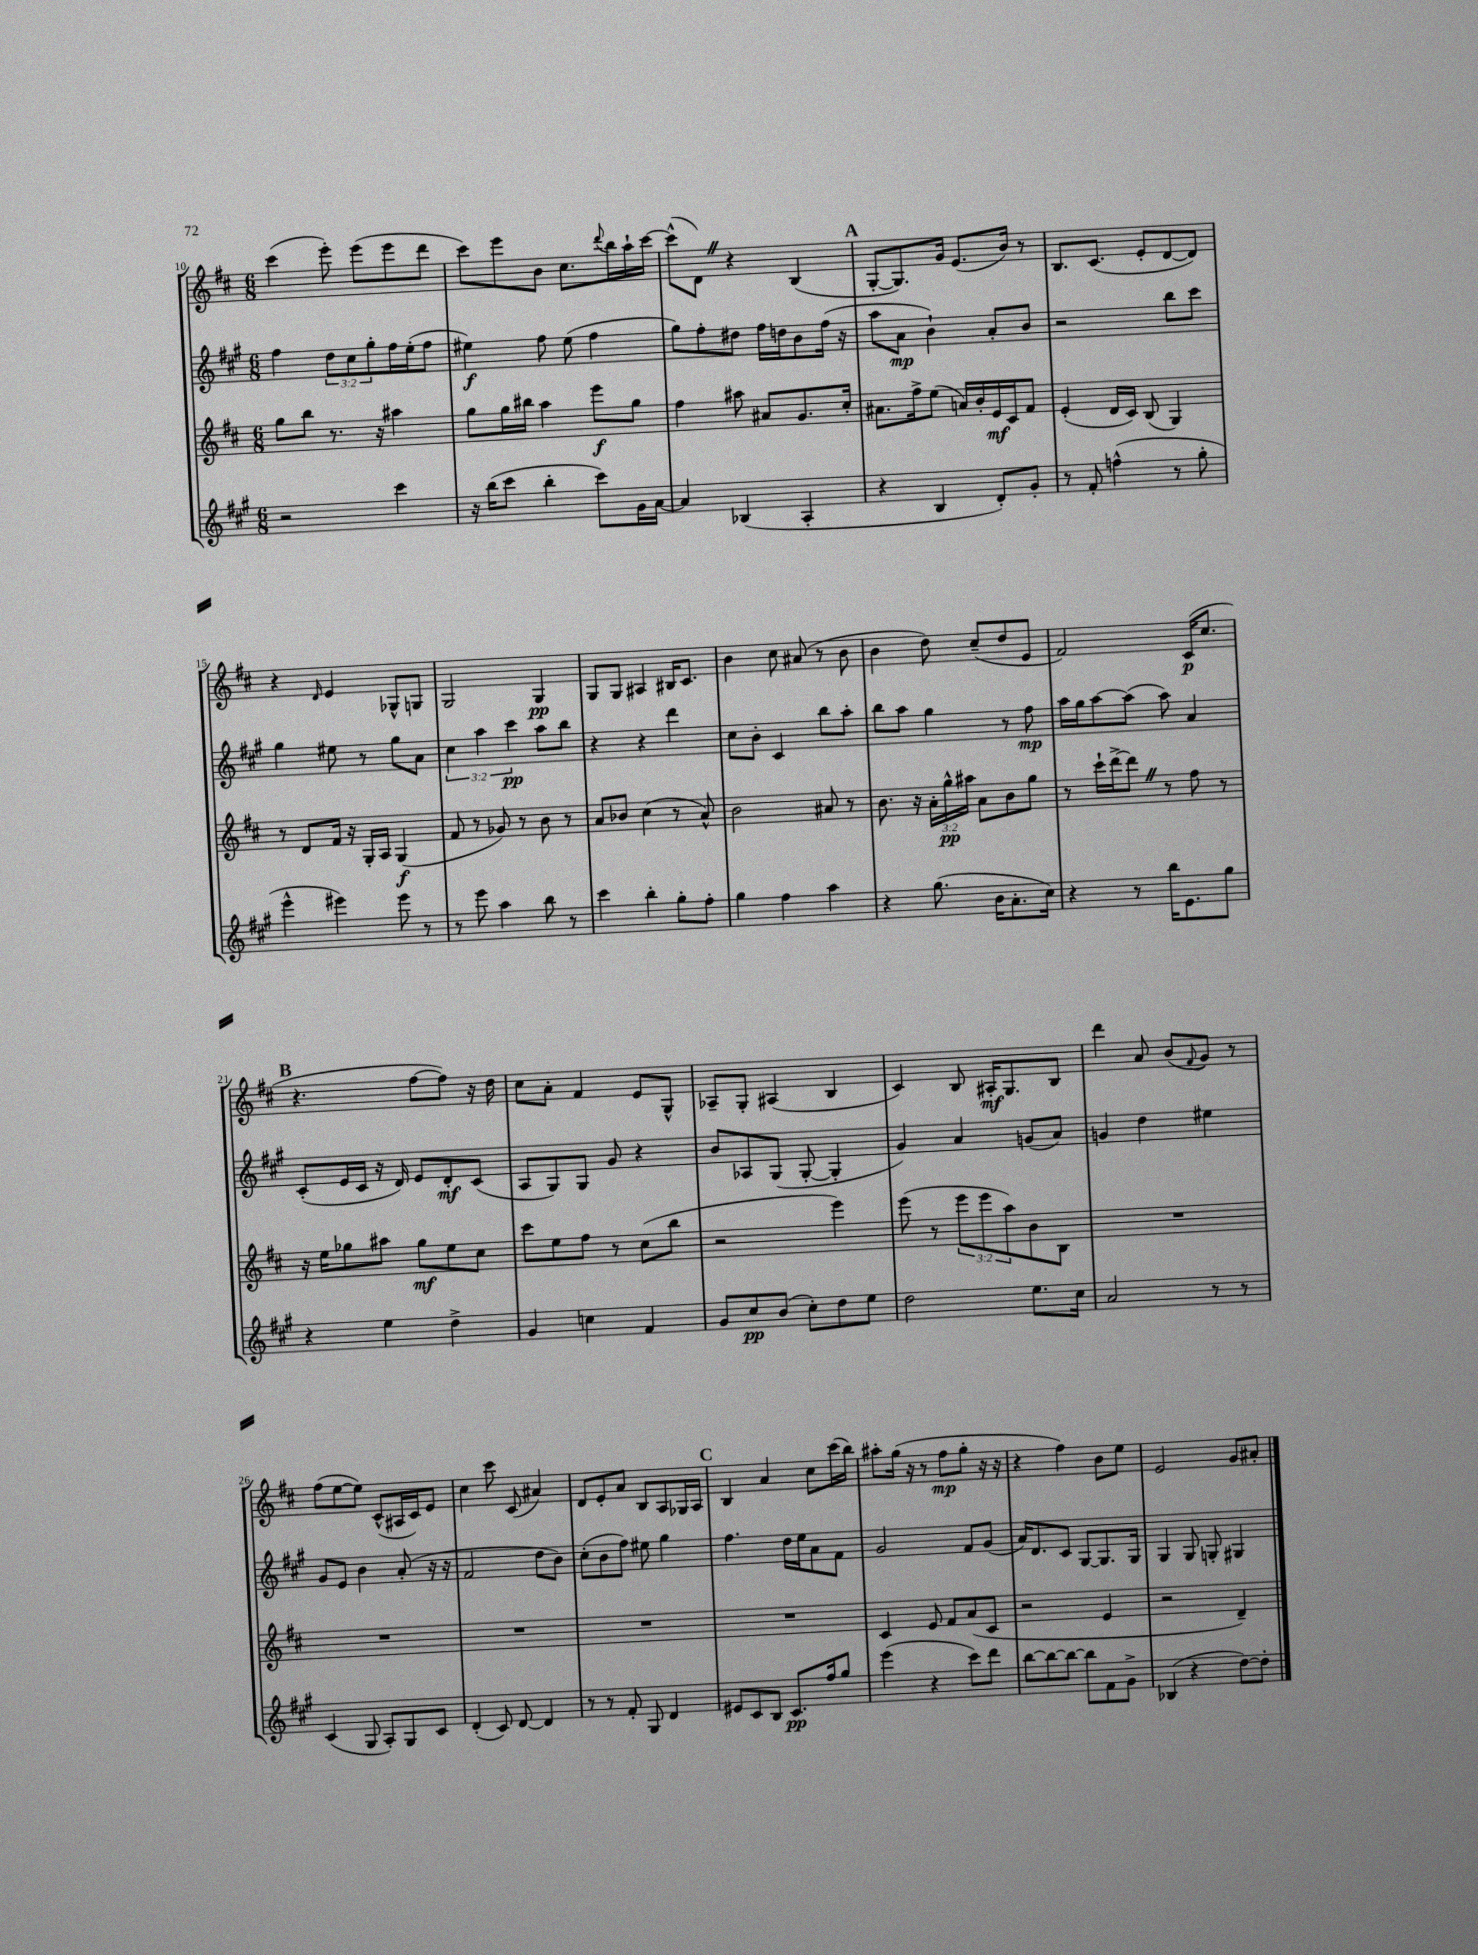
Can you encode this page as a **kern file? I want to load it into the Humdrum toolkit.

**kern	**kern	**kern	**kern
*staff4	*staff3	*staff2	*staff1
*clefG2	*clefG2	*clefG2	*clefG2
*k[f#c#g#]	*k[f#c#]	*k[f#c#g#]	*k[f#c#]
*M6/8	*M6/8	*M6/8	*M6/8
2r	8gg	4ff#	(4ccc#
.	8bb	.	.
.	8.r	12dd	8eee')
.	.	12cc#	.
.	.	.	(8eee
.	.	12gg#'	.
.	16r	.	.
4ccc#	4aa#	16ff#	8eee
.	.	(16ee'	.
.	.	8ff#	8ddd
=	=	=	=
16r	8gg	4ee#)	8ccc#)
(16bb	.	.	.
8ccc#	16gg	.	8eee
.	16bb#	.	.
4bb'	4aa	8ff#	8b
.	.	(8ee#	8.cc#
8ccc#)	8eee	4ff#	.
.	.	.	8qqddd
.	.	.	16bb
16g#	8gg	.	16aa`
[16a	.	.	[16ccc#
=	=	=	=
4a]	4ff#	8gg#)	(8ccc#^^]
.	.	8ff#'	8d)
(4B-	8aa#	8dd#	4r
.	8a#	16ff#	.
.	.	16dd	.
4A'	8.g	8b	(4B
.	.	(16ff#	.
.	16cc#'	16r	.
=	=	=	=
4r	8.a#	8aa	[8G'
.	.	8a	8.G])
.	16ff#^	.	.
4B	(8ee	4b`)	.
.	.	.	16g
.	16a)	.	(8.e
.	16b'	.	.
8d')	16e	8a'	.
.	16c#	.	16b)
8g#'	8f#	8b	8r
=	=	=	=
8r	(4e'	2r	8.B
8f#'	.	.	.
.	.	.	(8.c#
(4ff^^	16d	.	.
.	16c#)	.	.
.	(8B	.	8e'
8r	4G)	8bb	[8d
8gg#'	.	8ccc#	8d])
=	=	=	=
4eee^^	8r	4gg#	4r
.	8d	.	.
.	.	.	16qqd
4eee#)	16f#	8ee#	4e
.	16r	.	.
.	16G'	8r	.
.	16A	.	.
8eee#	(4G	8gg#	8G-^^
8r	.	8a	8G
=	=	=	=
8r	8f#	6cc#	2G
8eee	8r	.	.
.	.	6aa	.
4aa	8g-)	.	.
.	.	6ccc#	.
.	8r	.	.
8bb	8b	8aa	4G
8r	8r	8bb	.
=	=	=	=
4ccc#	8a	4r	8G
.	8b-	.	8G
4bb'	(4cc#	4r	4A#
8gg#'	8r	4ddd	16B#
.	.	.	8.c#
8ff#'	8a^^)	.	.
=	=	=	=
4gg#	2b	8cc#	4b
.	.	8b'	.
4ff#	.	4c#	8cc#
.	.	.	(8a#
4aa	8a#	8bb	8r
.	8r	8aa'	8b
=	=	=	=
4r	8.b	8bb	4b
.	.	8aa	.
.	16r	.	.
(8.gg#	24a'	4gg#	8dd)
.	24gg^^	.	.
.	24aa#	.	.
.	8a	.	(8cc#~
16b	.	.	.
8.a'	8b	8r	8dd
.	8gg	8ff#	8e
16cc#)	.	.	.
=	=	=	=
4r	8r	16aa	2f#)
.	.	16gg#	.
.	16ccc#`	[8aa	.
.	[16ddd^	.	.
8r	8ddd]	(8aa]	.
16bb	8r	8aa)	.
8.e	.	.	.
.	8ff#	4a	(16c#
.	.	.	8.cc#
8gg#	8r	.	.
=	=	=	=
4r	16r	(8c#'	4.r
.	16ee	.	.
.	8gg-	16e	.
.	.	16c#	.
4ee	8aa#	16r	.
.	.	16d)	.
.	8gg-	8e	[8ff#
4dd^	8ee	8d'	8ff#])
.	8cc#	(8c#	16r
.	.	.	16dd
=	=	=	=
4g#	8ccc#	8A	8cc#
.	8ee	8G#)	8a'
4cc	8ff#	8G#	4f#
.	8r	8g#	.
4f#	(8cc#	4r	8e
.	8bb	.	8G^^
=	=	=	=
8g#	2r	8b	8A-~
8cc#	.	8A-	8G'
(8b	.	(8G#	(4A#
8cc#')	.	[8G#'	.
8dd	4eee)	4G#']	4B
8ee	.	.	.
=	=	=	=
2dd	(8eee	4g#)	4c#)
.	8r	.	.
.	12eee	4a	8B
.	12eee	.	.
.	.	.	16A#'
.	12aa)	.	.
.	.	.	8.G
8.ee	8b	(8g	.
.	8B	8a)	8B
16cc#	.	.	.
=	=	=	=
2a	2.r	4g	4ddd
.	.	4dd	8a
.	.	.	(8b
.	.	.	8qqf#
8r	.	4ee#	8g)
8r	.	.	8r
=	=	=	=
(4c#	2.r	8g#	(8ff#
.	.	8e	[8ee
8G#	.	4b	8ee])
8A')	.	.	(8c#^^
8G#	.	(8a'	16A#
.	.	.	16c#)
8c#	.	16r	8e
.	.	16r	.
=	=	=	=
(4d'	2.r	2f#	4cc#
8c#)	.	.	8ccc#
[8d	.	.	(8c#
4d]	.	8dd	4a#)
.	.	8b)	.
=	=	=	=
8r	2.r	(8cc#'	8d
8r	.	8b	8e'
8f#'	.	8ff#)	8a
8G#	.	8ee#	8B
4d	.	4gg#	8A
.	.	.	16G-
.	.	.	16A
=	=	=	=
8e#	2.r	4.ff#	4B
8c#	.	.	.
8B	.	.	4a
8.c#	.	16dd	.
.	.	16ee	.
.	.	8a	8cc#
16ff#	.	.	.
8gg#	.	8f#	(16ccc#
.	.	.	16bb)
=	=	=	=
(4eee	4c#	2g#	8aa#'
.	.	.	(16gg
.	.	.	16r
4r	8e	.	8r
.	8f#	.	8ff#
8ccc#)	(8a	8f#	8gg'
8ddd	8c#	(8g#	16r
.	.	.	16r
=	=	=	=
[8bb	2r	16a)	4r
.	.	8.d	.
8bb_	.	.	.
8bb_	.	8c#	4ff#)
8bb]	.	[8G#	.
8f#	4e	8.G#]	8b
8g#^	.	.	8ee
.	.	16G#	.
=	=	=	=
(4B-	2r	4G#	2e
4r	.	8G#	.
.	.	8G'	.
[8dd)	4d~)	4G#	8g
8dd']	.	.	8a#'
==	==	==	==
*-	*-	*-	*-
